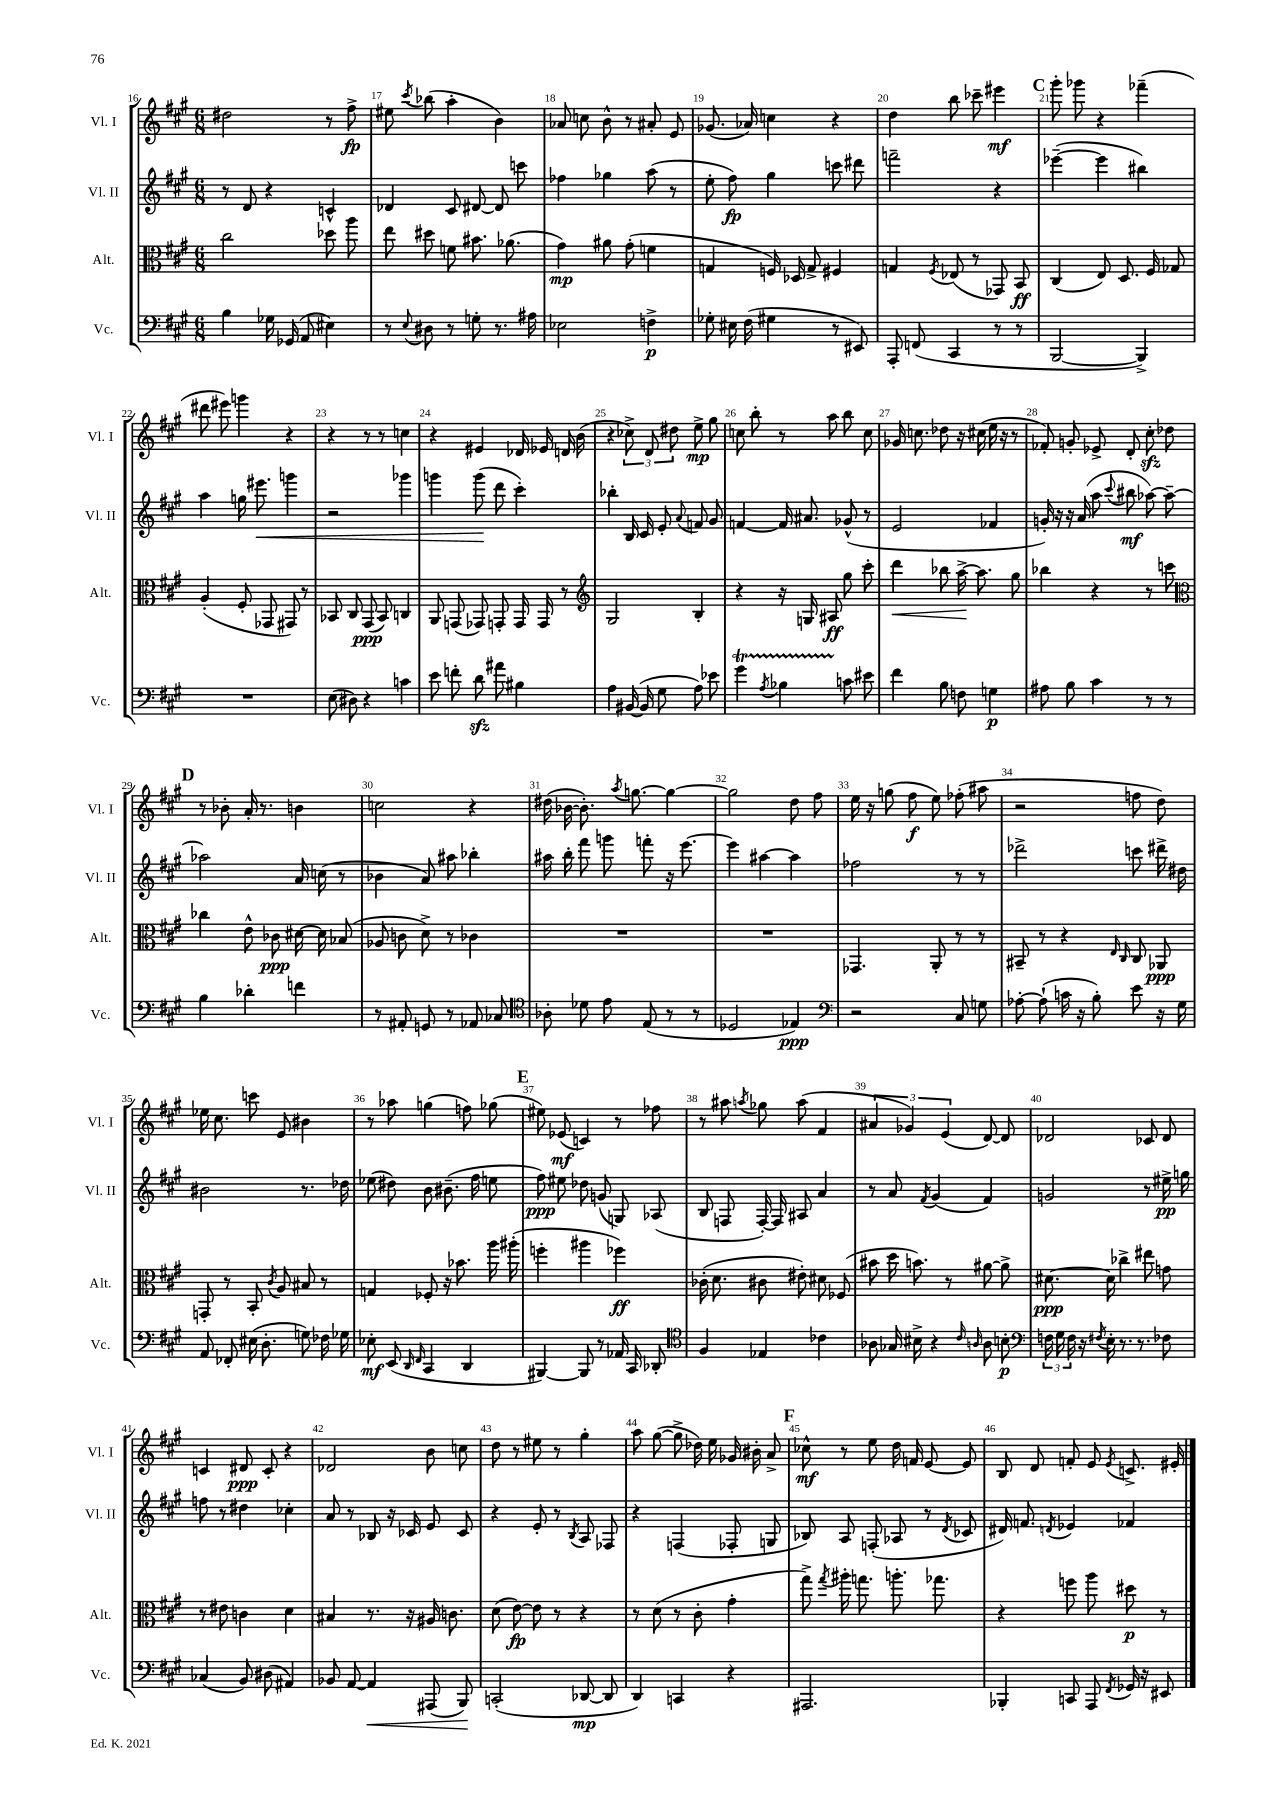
<<
\new StaffGroup <<
\new Staff = "s0" \with { instrumentName = "Vl. I" shortInstrumentName = "Vl. I" } {
    \clef treble \key a \major \numericTimeSignature \time 6/8
    \autoBeamOff dis''2 r8 fis''8->\fp |
    eis''8 \acciaccatura { cis'''8 } bes''8( a''4-. b'4) |
    aes'8 c''8 b'8-^ r8 ais'8-. e'8 |
    ges'8.( aes'16) c''4 r4 |
    d''4 b''8 ces'''8-- eis'''4\mf |
    \mark \markup { \bold "C" } gis'''8-. ges'''8 r4 fes'''4--( |
    dis'''8 eis'''8) g'''4 r4 |
    r4 r8 r8 c''4 |
    r4 eis'4 des'16 ees'16 d'16 b'16( |
    r4 \tuplet 3/2 { ces''8->) d'8 dis''8 } e''8->\mp gis''8 |
    c''8 b''8-. r8 a''8 b''8 c''8 |
    ges'16 c''8. des''8 r16 cis''16( e''16 r16 r8 |
    fes'8-.) g'8-. ees'8-> d'8-. cis''8-.\sfz des''8 |
    \mark \markup { \bold "D" } r8 bes'8-. a'16-. r8. b'4 |
    c''2 r4 |
    dis''16( bes'16~ bes'8.-.) \acciaccatura { a''8 } g''8.~ g''4~ |
    g''2 d''8 fis''8 |
    e''16 r16 g''8( fis''8\f e''8) fes''8-.( ais''8 |
    r2 f''8 d''8) |
    ees''16 cis''8. c'''8 e'8 bis'4 |
    r8 aes''8 g''4( f''8) ges''8( |
    \mark \markup { \bold "E" } eis''8) ees'8\mf( c'4) r8 fes''8 |
    r8 ais''8 \acciaccatura { a''8 } ges''8 a''8( fis'4 |
    \tuplet 3/2 { ais'4 ges'4) e'4( } d'8~) d'8 |
    des'2 ces'8 des'8 |
    c'4 dis'8\ppp c'8-. r4 |
    des'2 b'8 c''8 |
    d''8 r8 eis''8 r8 gis''4-. |
    a''8 gis''8~( gis''8-> des''16) e''16 ges'16 bis'16-. a'8-> |
    \mark \markup { \bold "F" } ces''8-^\mf r8 e''8 d''16 f'16 e'8~ e'8 |
    b8 d'8 f'8-. e'8 \acciaccatura { e'8 } c'8.-> eis'16-. \bar "|." |
}
\new Staff = "s1" \with { instrumentName = "Vl. II" shortInstrumentName = "Vl. II" } {
    \clef treble \key a \major \numericTimeSignature \time 6/8
    \autoBeamOff r8 d'8 r4 c'4-^ |
    des'4 cis'8 dis'8~ dis'8 c'''8 |
    fes''4 ges''4 a''8( r8 |
    e''8-. fis''8\fp) gis''4 c'''8 dis'''8 |
    f'''2-- r4 |
    \mark \markup { \bold "C" } ees'''4~--( ees'''4 bis''4) |
    a''4 g''16 eis'''8.\< g'''4 |
    r2 ges'''4 |
    g'''4 g'''8\!( d'''8 cis'''4-.) |
    bes''4-. b16 cis'16 e'8-. \appoggiatura { a'8 } f'8 gis'8 |
    f'4~ f'16 ais'8. ges'8-^( r8 |
    e'2 fes'4 |
    g'16-.) r16 r16 a'16( a''8 \appoggiatura { cis'''8 } bis''8\mf aes''8~) aes''8~-- |
    \mark \markup { \bold "D" } aes''2 a'16 c''16( r8 |
    bes'4 a'8) ais''8 bes''4-. |
    ais''16 b''16-. fis'''8 g'''8 f'''8-. r16 e'''8.~ |
    e'''4 ais''4~ ais''4 |
    fes''2 r8 r8 |
    des'''2-> c'''8 dis'''16-> dis''16 |
    bis'2 r8. des''16 |
    ees''8( dis''8) b'8 bis'8.--( fis''16 e''8 |
    \mark \markup { \bold "E" } fis''8\ppp) eis''8 des''8 g'8( g8) aes8( |
    b8 f8 f16~-.) f16 ais8 a'4 |
    r8 a'8 \acciaccatura { fis'8 } gis'4( fis'4) |
    g'2 r8 eis''16->\pp g''16 |
    f''8 r8 dis''4 ces''4-. |
    a'8 r8 bes8 r16 ces'16 e'8 ces'8 |
    r4 e'8-. r8 \acciaccatura { b8 } a8 fes8 |
    r4 f4( fes8-. g8 |
    \mark \markup { \bold "F" } bes8) a8 f8-.( aes8 r8 \acciaccatura { d'8 } ces'8 |
    dis'16) f'8. \acciaccatura { d'8 } ees'4 fes'4 \bar "|." |
}
\new Staff = "s2" \with { instrumentName = "Alt." shortInstrumentName = "Alt." } {
    \clef alto \key a \major \numericTimeSignature \time 6/8
    \autoBeamOff cis''2 des''8 a''8 |
    e''8 dis''8 f'8 bis'8. aes'8.( |
    gis'4\mp) ais'8 gis'8-.( f'4 |
    g4 f16) des16 g8-> fis4 |
    g4 \acciaccatura { fis8 } ees8( r8 ges,8) b,8\ff |
    \mark \markup { \bold "C" } cis4( e8) d8. fis16 ges8 |
    a4-.( fis8-. ges,8 gis,8) r8 |
    bes,8 cis8 gis,8\ppp( bes,8) c4 |
    a,8 g,8( ges,8) g,8-. g,16 g,16 r8 |
    \clef treble gis2 b4-. |
    r4 r16 g16 ais8\ff gis''8 cis'''8-. |
    d'''4\< bes''8 a''16~->\! a''8. gis''8 |
    bes''4 r4 r8 c'''8 |
    \mark \markup { \bold "D" } \clef alto ces''4 e'8-^ ces'8\ppp dis'16~ dis'16 bes8( |
    aes8 c'8 d'8->) r8 ces'4 |
    R2. |
    R2. |
    ges,4. a,8-. r8 r8 |
    bis,8-- r8 r4 \grace { e16 cis16 } cis8 aes,8\ppp |
    g,8-. r8 b,8-. \acciaccatura { cis'8 } a8 bis8 r8 |
    g4 fes8-. r16 bes'8. a''16 ais''16-.( |
    \mark \markup { \bold "E" } f''4-. ais''4 fes''4\ff) |
    ces'16-.( d'8. cis'8 eis'8-.) dis'8 fes8( |
    bis'8 d''16 b'8.) r8 ais'8~ ais'8-> |
    dis'8.~\ppp dis'16 ces''4-> eis''8 g'8 |
    r8 eis'8 c'4 d'4 |
    bis4 r8. r16 ais16 c'8. |
    d'8( e'8~\fp) e'8 r8 r4 |
    r8 d'8( r8 cis'8-. gis'4-. |
    \mark \markup { \bold "F" } gis''8->) \acciaccatura { gis''8 } ais''16-. g''8. a''8.-. ges''8. |
    r4 f''8 a''8 dis''8\p r8 \bar "|." |
}
\new Staff = "s3" \with { instrumentName = "Vc." shortInstrumentName = "Vc." } {
    \clef bass \key a \major \numericTimeSignature \time 6/8
    \autoBeamOff b4 ges16 ges,16( a,8 eis4) |
    r8 \appoggiatura { e8 } dis8 r8 g8-. r8. ais16 |
    ees2 f4->\p |
    ges8-. eis16 fis16( gis4 r8 eis,8) |
    a,,8-. f,8( cis,4 r8 r8 |
    \mark \markup { \bold "C" } b,,2~ b,,4->) |
    R2. |
    e8( dis8) r4 c'4 |
    e'8 f'8-. d'8\sfz ais'8 bis4 |
    a4 bis,16~( bis,16 gis8 a8) ees'8 |
    gis'4\startTrillSpan \acciaccatura { a8 } bes4 c'8\stopTrillSpan eis'8 |
    fis'4 b8 f8 g4\p |
    ais8 b8 cis'4 r8 r8 |
    \mark \markup { \bold "D" } b4 des'4-. f'4 |
    r8 ais,8-. g,8 r8 aes,8 ces8 |
    \clef tenor aes8-. des'8 e'8 e8( r8 r8 |
    des2 ees4\ppp) |
    \clef bass r2 cis8 g8 |
    aes8~-. aes8-!( c'16 r16 b8-.) e'8 r16 gis16 |
    a,8 fes,8-. eis16( d8.-. g8) fes16 ges16 |
    ees8-.\mf e,8( \grace { d,16 fis,16 } cis,4 d,4 |
    \mark \markup { \bold "E" } bis,,4~) bis,,8 r8 aes,16 cis,16 des,8-. |
    \clef tenor fis4 ees4 ces'4 |
    aes8 ges16 bis16-> r4 \grace { cis'16 a16 } a8 b8-.\p |
    \clef bass \tuplet 3/2 { f16 gis16 f16 } r16 \acciaccatura { fis8 } e16-. r8. r8. fes8 |
    ces4( b,8) dis8( ais,4) |
    bes,8 a,8~ a,4\< ais,,8( b,,8\!) |
    c,2-.( des,8~\mp des,8 |
    d,4) c,4 r4 |
    \mark \markup { \bold "F" } ais,,2. |
    bes,,4-. c,8 a,,8 \acciaccatura { fis,8 } ges,16 r16 eis,8 \bar "|." |
}
>>
>>
\layout { \context { \Score currentBarNumber = #16 \override BarNumber.break-visibility = ##(#f #t #t) barNumberVisibility = #all-bar-numbers-visible } }
